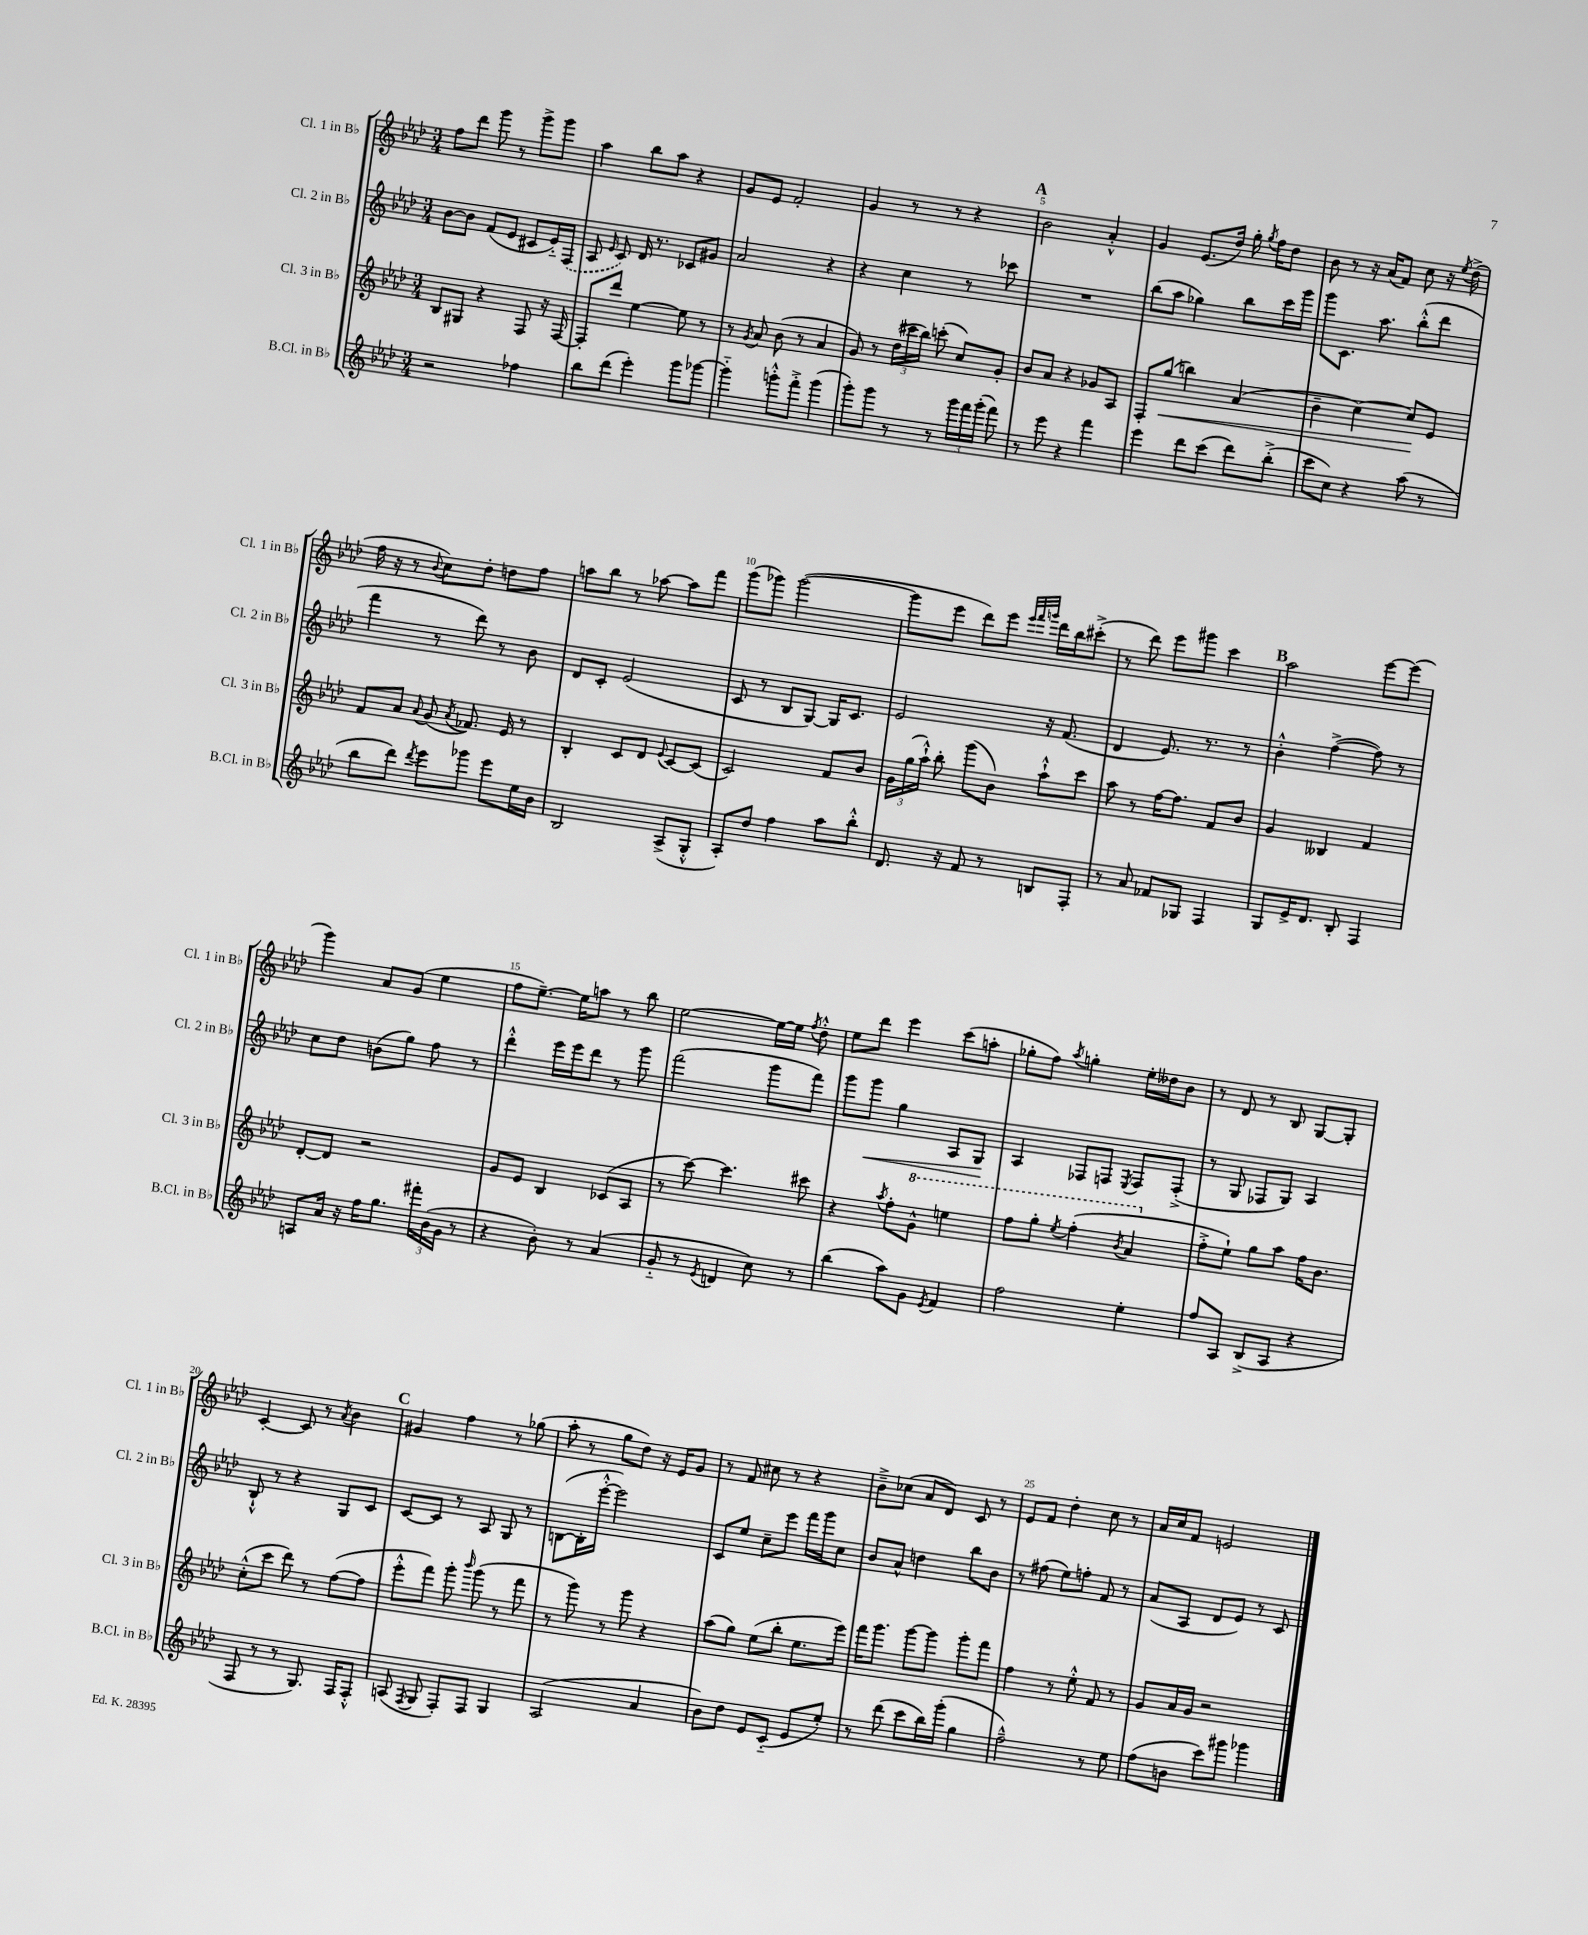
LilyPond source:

<<
\new StaffGroup <<
\new Staff = "s0" \with { instrumentName = "Cl. 1 in Bb" shortInstrumentName = "Cl. 1 in Bb" } {
    \clef treble \key aes \major \numericTimeSignature \time 3/4
    \autoBeamOff f''8[ des'''8] g'''8 r8 g'''8[-> g'''8] |
    aes''4 bes''8[ aes''8] r4 |
    g'8[ ees'8] f'2-. |
    g'4 r8 r8 r4 |
    \mark \markup { \bold "A" } bes'2 aes'4-.-^ |
    g'4 ees'8.[( des''16]) g''16-. \acciaccatura { g''8 } f''16[ des''8] |
    bes'8 r8 r16 aes'16[( f'8]) c''8 r16 \acciaccatura { ees''8 } des''16->( |
    f''16 r16 r8 \appoggiatura { bes'8 } c''8[) des''8]-. d''8[ f''8] |
    a''8[ bes''8] r8 aes''8~ aes''8[ f'''8] |
    g'''8[( ges'''8]) ges'''2~( |
    ges'''8[ ees'''8] des'''8[) ees'''8] \grace { ees'''32[ f'''32 g'''32] } des'''16[ bes''16 cis'''8]-.->( |
    r8 des'''8) ees'''8[ gis'''8] c'''4 |
    \mark \markup { \bold "B" } aes''2 ees'''8[~ ees'''8]( |
    g'''4) aes'8[ g'8]( ees''4 |
    f''8[ ees''8.]~--) ees''16[ a''8] r8 bes''8 |
    ees''2~ ees''16[~ ees''16] \acciaccatura { f''8 } des''8-.-^ |
    ees''8[ des'''8] ees'''4 c'''8[( a''8]-. |
    ges''8[-. f''8]) \acciaccatura { aes''8 } g''4-. ees''16[-. deses''16 bes'8] |
    r8 des'8 r8 bes8 g8[~ g8]-. |
    c'4~-. c'8 r8 \acciaccatura { aes'8 } bes'4 |
    \mark \markup { \bold "C" } gis'4 f''4 r8 ges''8( |
    aes''8-. r8 g''8[ des''8]) r16 ees'16[ g'8] |
    r8 f'8 cis''8 r8 r4 |
    bes'8[---> ces''8]( aes'8[ des'8]) c'8 r8 |
    ees'8[ f'8] des''4-. c''8 r8 |
    aes'16[ c''16 f'8] e'2 \bar "|." |
}
\new Staff = "s1" \with { instrumentName = "Cl. 2 in Bb" shortInstrumentName = "Cl. 2 in Bb" } {
    \clef treble \key aes \major \numericTimeSignature \time 3/4
    \autoBeamOff bes'8[~ bes'8] f'8[( ees'8] cis'8[ ees'16-_) \once \slurDashed f16]( |
    aes8 \grace { ees'16 } c'8) des'16 r8. ces'8[ gis'8] |
    aes'2 r4 |
    r4 c''4 r8 ces'''8 |
    \mark \markup { \bold "A" } R2. |
    bes''8[( aes''8] ges''4) bes''8[ c'''16 g'''16] |
    g'''8[ c'8.] aes''8. bes''8[-.-^( des'''8] |
    f'''4 r8 des'''8) r8 bes'8 |
    des'8[ c'8]-. ees'2( |
    c'8 r8 bes8[ g8]~) g16[ c'8.] |
    ees'2 r16 f'8.( |
    des'4 ees'8.) r8. r8 |
    \mark \markup { \bold "B" } bes'4-.-^ f''4~->( f''8) r8 |
    c''8[ des''8] b'8[( g''8]) f''8 r8 |
    des'''4-.-^ ees'''16[ ees'''16 des'''8] r8 g'''8 |
    f'''2( g'''8[ f'''8]) |
    g'''8[ g'''8]\< g''4 aes8[ g8]\! |
    aes4 fes8[ f8] \acciaccatura { ees8 } f8[ f8]-.->( |
    r8 g8 fes8[ g8]) aes4 |
    bes8-!-^ r8 r4 g8[ c'8] |
    \mark \markup { \bold "C" } c'8[~ c'8] r8 aes8 g8 r8 |
    b8[~( b16-. ees'''16]~-.-^ ees'''2) |
    c'8[ ees''8] c''8[-- ees'''8] f'''16[ g'''16 c''8] |
    bes'8[ aes'8]-^ d''4 bes''8[ bes'8] |
    r8 fis''8( ees''8[) f''8]-. f'8 r8 |
    aes'8[( aes8] des'8[ ees'8]) r8 c'8 \bar "|." |
}
\new Staff = "s2" \with { instrumentName = "Cl. 3 in Bb" shortInstrumentName = "Cl. 3 in Bb" } {
    \clef treble \key aes \major \numericTimeSignature \time 3/4
    \autoBeamOff bes8[ gis8] r4 f8 r16 f16~ |
    f8[-. des'''8] ees''4~ ees''8 r8 |
    r8 \acciaccatura { g'8 } aes'8 bes'8( r8 aes'4 |
    g'8) r8 \tuplet 3/2 { des''16[( cis'''16 bes''16]) } c'''8-.( c''8[) g'8]-. |
    \mark \markup { \bold "A" } bes'8[ aes'8] r4 ges'8[ aes8] |
    f8[-. g''8]\<( b''4) aes'4( |
    bes'4-- c''4~) c''8[\! ees'8] |
    f'8[ aes'8] \appoggiatura { aes'8 } g'8( \acciaccatura { aes'8 } fes'8.) ees'16 r8 |
    bes4-. c'8[ des'8] \appoggiatura { ees'8 } c'8[~ c'8]( |
    c'2) f'8[ bes'8] |
    \tuplet 3/2 { g'16[ g''16( aes''16]-!-^) } bes''8-. g'''8[( bes'8]) aes''8[-!-^ c'''8] |
    aes''8 r8 f''16[~ f''8.] f'8[ bes'8] |
    \mark \markup { \bold "B" } g'4 beses4 f'4 |
    des'8[~-. des'8] r2 |
    g'8[ ees'8] bes4 ces'8[( aes8] |
    r8 c'''8~) c'''4. cis'''8 |
    r4 \acciaccatura { aes''8 } f''8[-. \ottava #1 g''8]-^ e'''4 |
    f'''8[ g'''8]-. \acciaccatura { ees'''8 } f'''4-.( \acciaccatura { bes''8 } aes''4 \ottava #0 |
    f''8[-.-> ees''8]-!) g''8[ aes''8] f''16[ bes'8.] |
    c''8[-.-^( c'''8] des'''8) r8 f''8[~( f''8] |
    \mark \markup { \bold "C" } ees'''8[-.-^ f'''8]) g'''8-. \grace { bes'''16 } g'''8( r8 f'''8 |
    r8 g'''8) r8 g'''8 r4 |
    aes''8[( g''8]) ees''8[( bes''8]-. ees''8.[ ees'''16]) |
    f'''16[ g'''8.] g'''8[~ g'''8] g'''8[-. f'''8] |
    f''4 r8 ees''8-.-^ f'8 r8 |
    g'8[ aes'16 g'16] r2 \bar "|." |
}
\new Staff = "s3" \with { instrumentName = "B.Cl. in Bb" shortInstrumentName = "B.Cl. in Bb" } {
    \clef treble \key aes \major \numericTimeSignature \time 3/4
    \autoBeamOff r2 fes''4 |
    bes''8[ des'''8]( ees'''4-.) g'''8[ ges'''8]~ |
    ges'''4-_ g'''8[-.-^ f'''8]-.-> g'''4( |
    g'''8[-.) g'''8] r8 r8 \tuplet 3/2 { g'''16[ f'''16 g'''16]-.( } f'''8) |
    \mark \markup { \bold "A" } r8 ees'''8 r4 f'''4 |
    ees'''4 des'''8[ c'''8]( des'''8[) bes''8]-.->( |
    c'''8[ c''8]) r4 aes''8( r8 |
    bes''8[ des'''8]) \acciaccatura { des'''8 } ees'''8[ ges'''8] ees'''8[ ees''16 bes'16] |
    bes2 aes8[->( g8]-.-^ |
    aes8[-.) des''8] f''4 aes''8[ bes''8]-.-^ |
    des'8. r16 f'8 r8 b8[ f8]-. |
    r8 aes'8 fes'8[ ges8] f4 |
    \mark \markup { \bold "B" } g8[ ees'16-> des'8.] bes8-. f4 |
    a8[ aes'16] r16 f''16[ g''8.] \tuplet 3/2 { fis'''16[-. bes'16( g'16] } r8 |
    r4 bes'8-.) r8 aes'4( |
    g'8-_ r8 \acciaccatura { ees'8 } d'4 c''8) r8 |
    bes''4( aes''8[) g'8] \acciaccatura { ees'8 } f'4 |
    f''2 ees''4-. |
    f''8[ aes8] bes8[->( aes8] r4 |
    f8 r8 r8 g8.) f16[ f8]-.-^ |
    \mark \markup { \bold "C" } a8( \acciaccatura { f8 } g8 f8[-.) f8] g4 |
    aes2( aes'4 |
    bes'8[) des''8] ees'8[ c'8]-_( ees'8[ ees''8]-.) |
    r8 des'''8( c'''8[ bes''16) g'''16]-.( g''4 |
    f''2---^) r8 ees''8 |
    f''8[( b'8] c'''8[) gis'''8] ges'''4 \bar "|." |
}
>>
>>
\layout { \context { \Score \override BarNumber.break-visibility = ##(#f #t #t) barNumberVisibility = #(every-nth-bar-number-visible 5) } }
